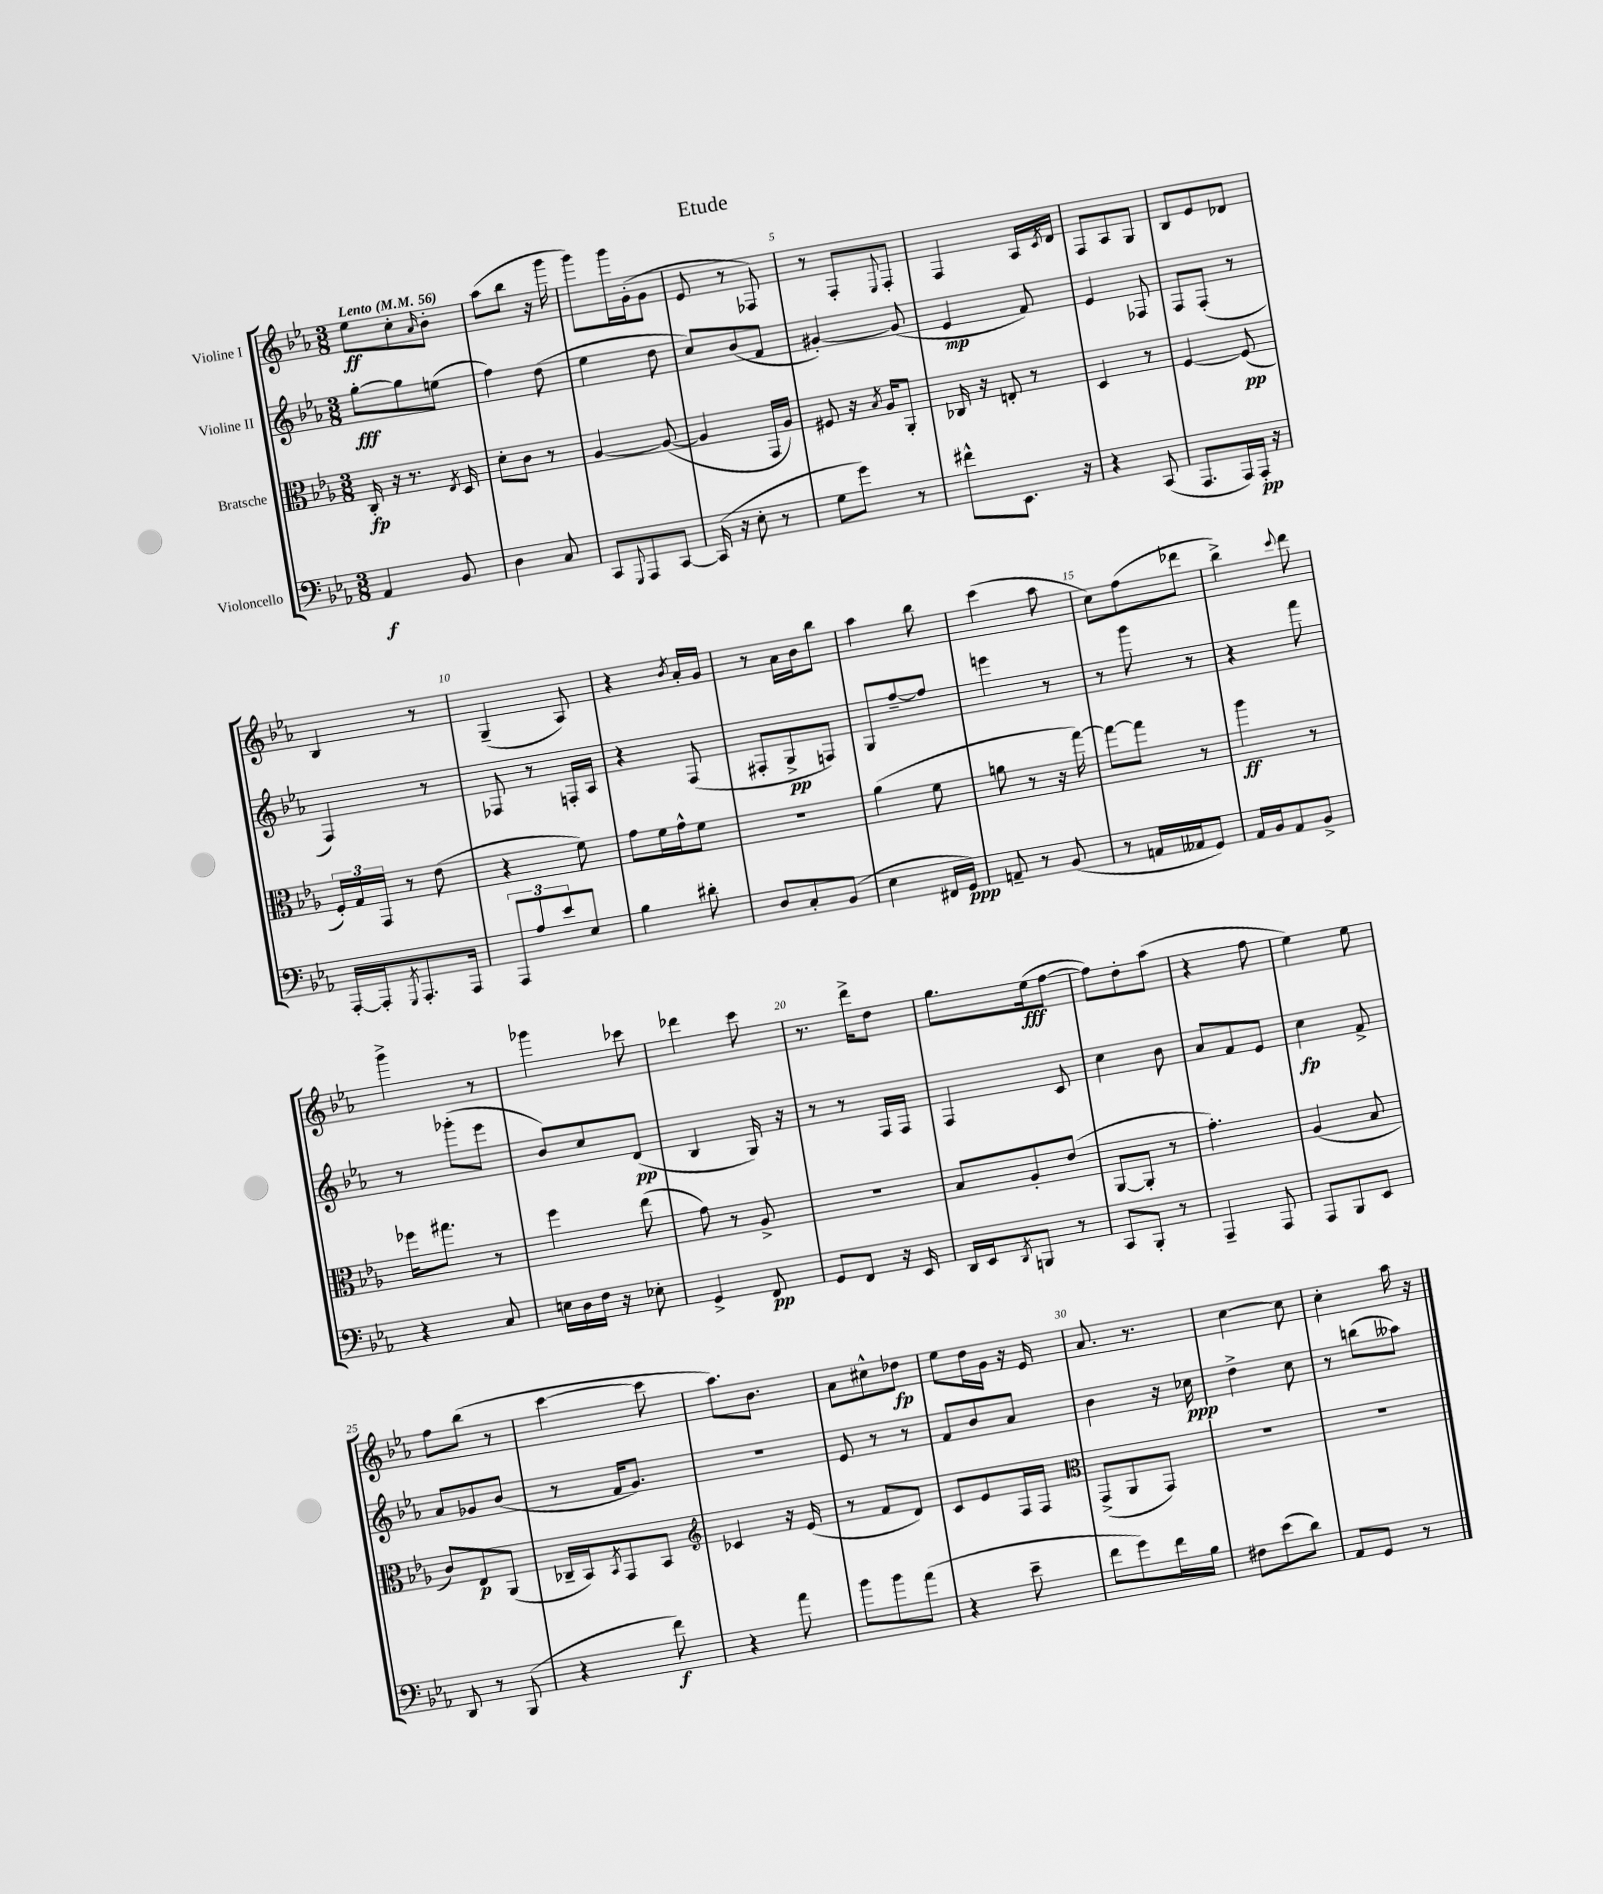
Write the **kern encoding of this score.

**kern	**kern	**kern	**kern
*staff4	*staff3	*staff2	*staff1
*clefF4	*clefC3	*clefG2	*clefG2
*k[b-e-a-]	*k[b-e-a-]	*k[b-e-a-]	*k[b-e-a-]
*M3/8	*M3/8	*M3/8	*M3/8
*MM56	*MM56	*MM56	*MM56
4AA-	16C'	[8gg'	8ee-
.	16r	.	.
.	8.r	8gg]	8cc'
.	.	.	16qqa-
8BB-	.	(8ee	8b-'
.	8qE-	.	.
.	16D	.	.
=	=	=	=
4D	8d'	4ff)	(8aa-
.	8c	.	8bb-
8C	8r	(8dd	16r
.	.	.	16ggg
=	=	=	=
8CC	[4A-	4ee-	8ggg)
8qqGGG	.	.	.
8AAA-	.	.	16ggg
.	.	.	(16g'
[8CC	(8A-_	8dd	8g
=	=	=	=
(16CC]	4A-]	8cc)	8e-
16r	.	.	.
8E-'	.	(8b-	8r
8r	16GG	8f	8F-)
.	16A-)	.	.
=	=	=	=
8G	8F#	[4g#')	8r
8g)	16r	.	8F'
.	8qB-	.	.
.	16A-	.	.
.	.	.	8qqE-
8r	8AA-'	(8g#]	8F'
=	=	=	=
8f#^^	16C-	4e-	4F
.	16r	.	.
8.EE-	8E'	.	.
.	8r	8f)	16A-
.	.	.	8qc
16r	.	.	16d
=	=	=	=
4r	4D	4e-	8F
.	.	.	8A-
(8CC	8r	8F-	8G
=	=	=	=
8.AAA-	[4F	8F	8B-
.	.	(8F'	8e-
16AAA-)	.	.	.
16AAA-'	(8F]	8r	8d-
16r	.	.	.
=	=	=	=
[16AAA-'	24F')	4F)	4B-
.	24G	.	.
16AAA-']	.	.	.
.	24GG	.	.
8qGGG	.	.	.
8.AAA-'	8r	.	.
.	(8e-	8r	8r
16AAA-	.	.	.
=	=	=	=
12AAA-	4r	8F-	(4G~
12A-	.	.	.
.	.	8r	.
12e-	.	.	.
8E-	8f)	16F'	8A-)
.	.	16A-	.
=	=	=	=
4B-	8g	4r	4r
.	16f	.	.
.	16g^^	.	.
.	.	.	8qb-
8d#'	8f	(8F	16a-'
.	.	.	16g
=	=	=	=
8D	4.r	8F#'	8r
8C'	.	8G^	16a-
.	.	.	16b-
(8BB-	.	8F)	8bb-
=	=	=	=
4E-	(4a-	8G	4aa-
.	.	[8ff~	.
16FF#	8f	8ff]	8bb-
16GG)	.	.	.
=	=	=	=
8AA~	8a	4eee	(4ccc
8r	8r	.	.
(8BB-	16r	8r	8aa-
.	[16gg)	.	.
=	=	=	=
8r	8gg_	8r	8cc)
16AA	8gg]	8ggg	(8ff
16AA--	.	.	.
8GG)	8r	8r	8ddd-
=	=	=	=
16AA-	4aa-	4r	4bb-^)
16BB-	.	.	.
8AA-	.	.	.
.	.	.	8qqccc
8BB-^	8r	8fff	8ddd
=	=	=	=
4r	16ff-	8r	4ggg^
.	8.gg#	.	.
.	.	(8ggg-'	.
8C	8r	8eee-	8r
=	=	=	=
16E	4ff	8b-)	4ggg-
16D	.	.	.
16F	.	8cc	.
16r	.	.	.
8E-'	(8ee-	(8d	8ccc-
=	=	=	=
4GG^	8g)	4B-	4ddd-
.	8r	.	.
8FF	8A-^	16G)	8ccc
.	.	16r	.
=	=	=	=
8GG	4.r	8r	8.r
8FF	.	8r	.
.	.	.	16ddd^
16r	.	16F	8dd
16EE-	.	16F	.
=	=	=	=
16DD	8B-	4F	8.gg
16EE-	.	.	.
8qDD	.	.	.
8BBB	8A-'	.	.
.	.	.	(16ee-
8r	(8e-	8c	[8ff
=	=	=	=
8CC	[8AA-	4cc	8ff])
8BBB-'	8AA-']	.	8dd'
8r	8r	8b-	(8aa-
=	=	=	=
4AAA-~	4.g')	8a-	4r
.	.	8f	.
8AAA-	.	8e-	8ff
=	=	=	=
8AAA-	(4A-	4cc	4ee-)
8BBB-	.	.	.
8EE-	8B-	8f^	8ee-
=	=	=	=
8DD	8c)	8a-	8ff
8r	8E-	8g-	(8bb-
(8BBB-	(8AA-	(8b-	8r
=	=	=	=
4r	16C-~	8r	[4ccc
.	16BB-)	.	.
.	8qBB-	.	.
.	8GG	16f	.
.	.	8.g)	.
8f)	8BB-	.	8ccc]
=	=	=	=
*	*clefG2	*	*
4r	4c-	4.r	8.aa-)
.	.	.	8.b-
8a-	16r	.	.
.	(16e-	.	.
=	=	=	=
8b-	8r	8e-	8a-
8b-	8f	8r	8cc#^^
(8a-	8d)	8r	8dd-
=	=	=	=
4r	8c	8f	8ee-
.	8e-	8b-	16dd
.	.	.	16g
8e-~	16F	8a-	16r
.	16F	.	16e-
=	=	=	=
*	*clefC3	*	*
8f	(8GG^	4b-	8.a-
8g)	8AA-	.	.
.	.	.	8.r
16f	8GG)	16r	.
16B-	.	16cc-	.
=	=	=	=
8F#	4.r	4dd^	[4cc
(8e-	.	.	.
8d)	.	8cc	8cc]
=	=	=	=
8AA-	4.r	8r	4cc'
8GG	.	(8bb	.
8r	.	8aa--)	16aa-
.	.	.	16r
==	==	==	==
*-	*-	*-	*-
